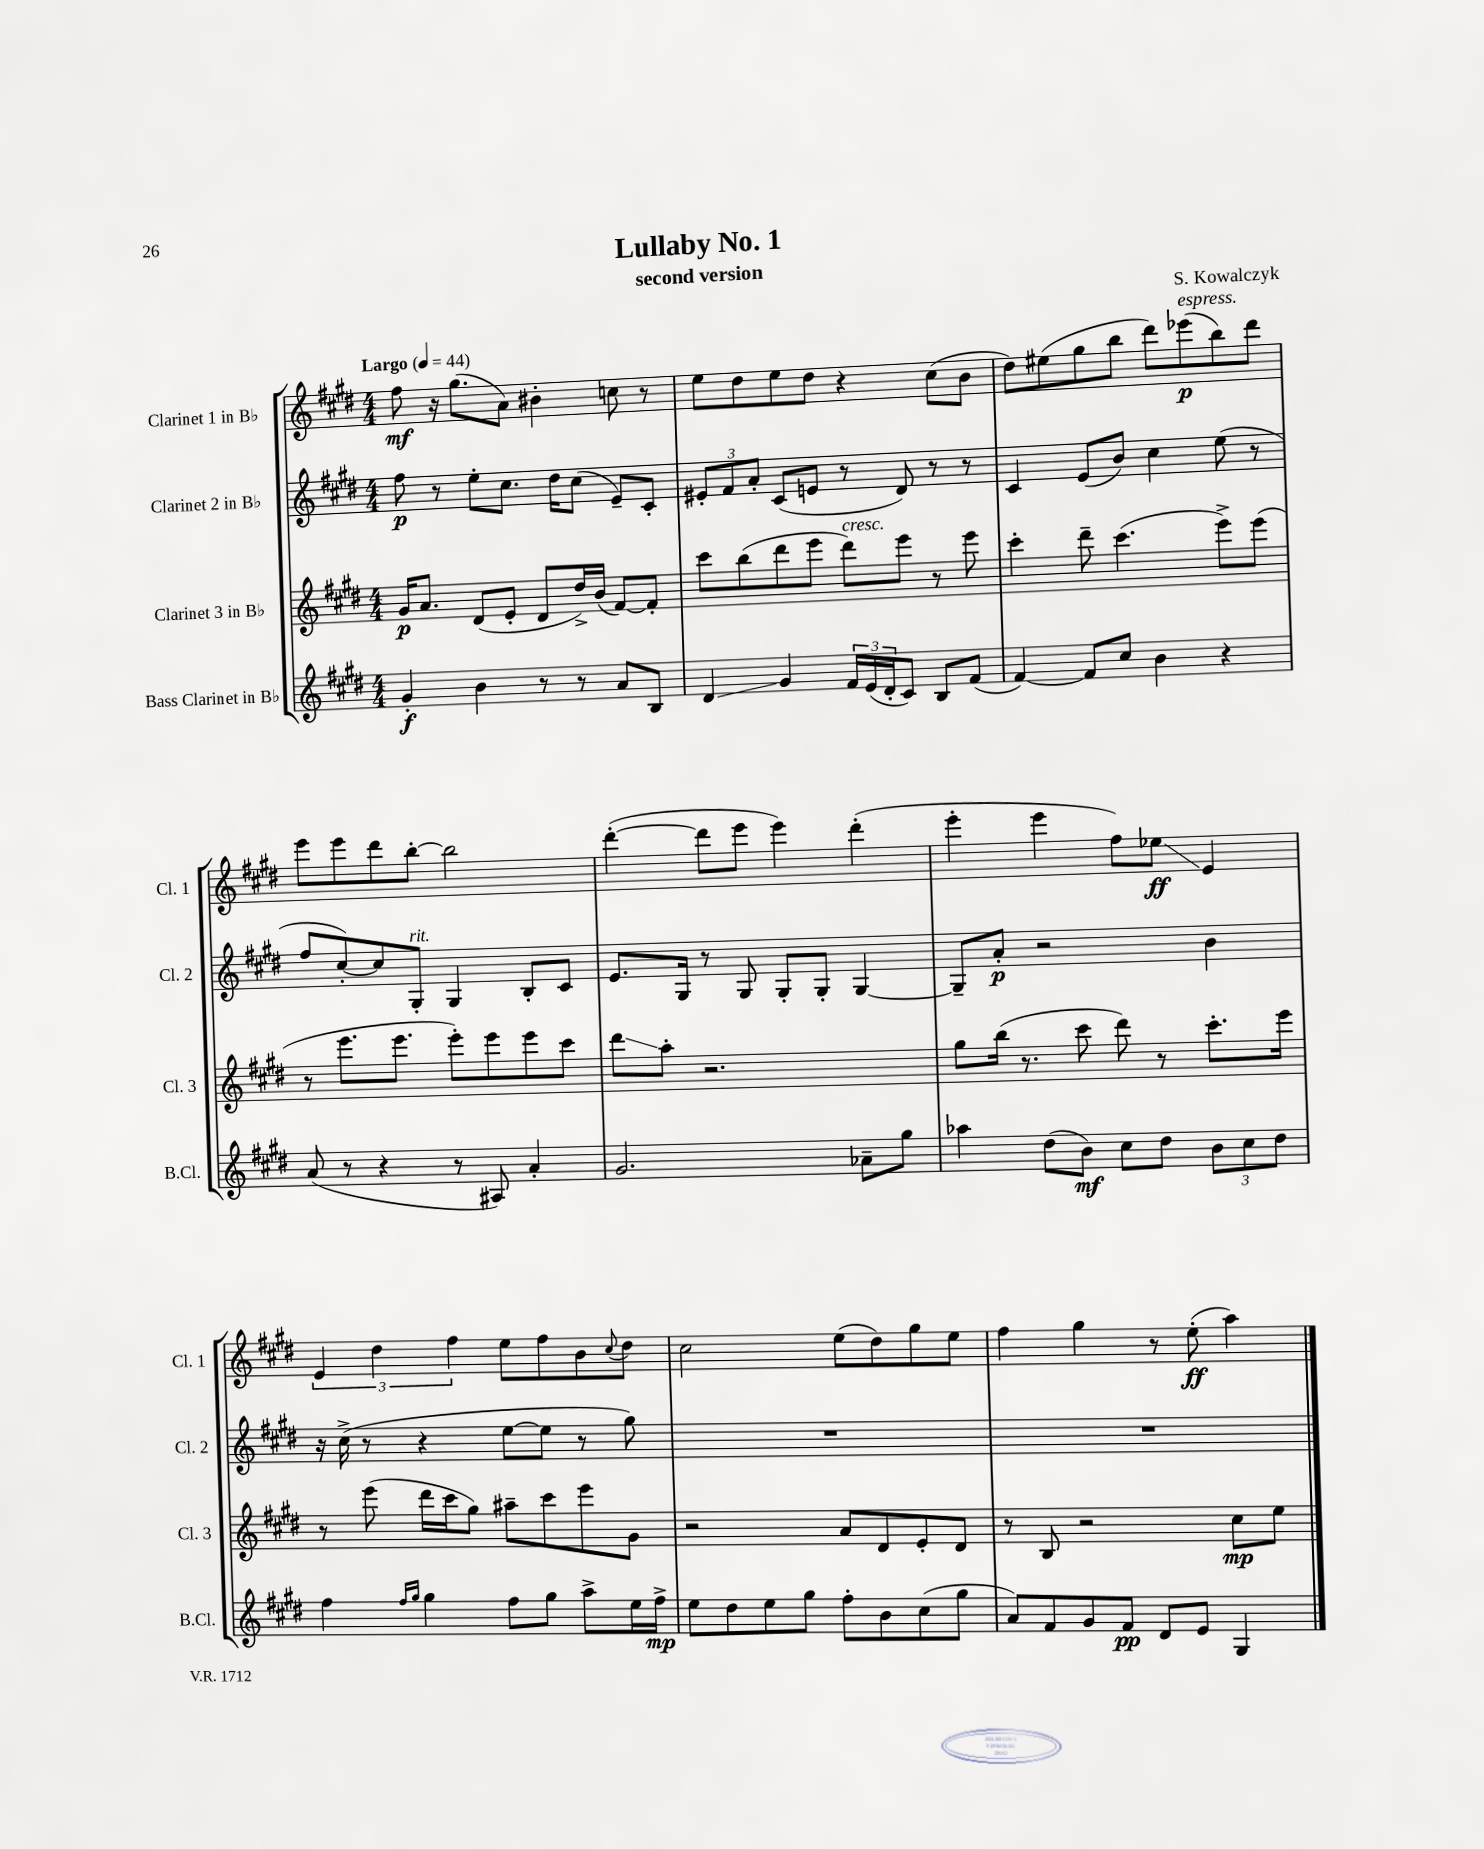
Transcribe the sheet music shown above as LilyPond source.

\header { title = "Lullaby No. 1" composer = "S. Kowalczyk" subtitle = "second version" }
<<
\new StaffGroup <<
\new Staff = "s0" \with { instrumentName = "Clarinet 1 in Bb" shortInstrumentName = "Cl. 1" } {
    \clef treble \key e \major \numericTimeSignature \time 4/4 \tempo "Largo" 4 = 44
    fis''8\mf r16 gis''8.( a'8) bis'4-. c''8 r8 |
    e''8 dis''8 e''8 dis''8 r4 cis''8( b'8 |
    dis''8) eis''8( gis''8 b''8 dis'''8) ees'''8\p^\markup { \italic "espress." }( b''8) dis'''8 |
    e'''8 e'''8 dis'''8 b''8~-. b''2 |
    dis'''4~-.( dis'''8 e'''8 e'''4) dis'''4-.( |
    e'''4-. e'''4 fis''8) ees''8\glissando\ff e'4 |
    \tuplet 3/2 { e'4 dis''4 fis''4 } e''8 fis''8 b'8 \appoggiatura { cis''8 } dis''8 |
    cis''2 e''8( dis''8) gis''8 e''8 |
    fis''4 gis''4 r8 e''8-.\ff( a''4) \bar "|." |
}
\new Staff = "s1" \with { instrumentName = "Clarinet 2 in Bb" shortInstrumentName = "Cl. 2" } {
    \clef treble \key e \major \numericTimeSignature \time 4/4
    fis''8\p r8 e''8-. cis''8. dis''16 cis''8( e'8--) cis'8-. |
    \tuplet 3/2 { eis'8-. fis'8 a'8-. } cis'8( e'8 r8 dis'8) r8 r8 |
    cis'4 e'8( b'8) cis''4 e''8( r8 |
    fis''8 cis''8~-.) cis''8 gis8-.^\markup { \italic "rit." } gis4 b8-. cis'8 |
    e'8. gis16 r8 gis8 gis8-. gis8-. gis4~ |
    gis8-- a'8-.\p r2 b'4 |
    r16 cis''16->( r8 r4 e''8~ e''8 r8 gis''8) |
    R1 |
    R1 \bar "|." |
}
\new Staff = "s2" \with { instrumentName = "Clarinet 3 in Bb" shortInstrumentName = "Cl. 3" } {
    \clef treble \key e \major \numericTimeSignature \time 4/4
    gis'16\p a'8. dis'8( e'8-. dis'8 dis''16->) b'16( fis'8~) fis'8-. |
    cis'''8 b''8( dis'''8 e'''8 dis'''8^\markup { \italic "cresc." }) e'''8 r8 e'''8 |
    cis'''4-. dis'''8-- cis'''4.( e'''8->) e'''8( |
    r8 e'''8. e'''8. e'''8-.) e'''8 e'''8 cis'''8 |
    dis'''8\glissando a''8-. r2. |
    gis''8 b''16( r8. cis'''8 dis'''8) r8 cis'''8.-. e'''16 |
    r8 e'''8( dis'''16 cis'''16 gis''8) ais''8-- cis'''8 e'''8 gis'8 |
    r2 a'8 dis'8 e'8-. dis'8 |
    r8 b8 r2 cis''8\mp e''8 \bar "|." |
}
\new Staff = "s3" \with { instrumentName = "Bass Clarinet in Bb" shortInstrumentName = "B.Cl." } {
    \clef treble \key e \major \numericTimeSignature \time 4/4
    gis'4-.\f b'4 r8 r8 a'8 b8 |
    dis'4\glissando gis'4 \tuplet 3/2 { fis'16 e'16( dis'16-. } cis'8) b8 fis'8( |
    fis'4~) fis'8 cis''8 b'4 r4 |
    a'8( r8 r4 r8 ais8) a'4-. |
    gis'2. aes'8-- gis''8 |
    aes''4 dis''8( b'8\mf) cis''8 dis''8 \tuplet 3/2 { b'8 cis''8 dis''8 } |
    fis''4 \grace { fis''16 gis''16 } gis''4 fis''8 gis''8 a''8-> e''16 fis''16->\mp |
    e''8 dis''8 e''8 gis''8 fis''8-. b'8 cis''8( gis''8 |
    a'8) fis'8 gis'8 fis'8\pp dis'8 e'8 gis4 \bar "|." |
}
>>
>>
\layout { \context { \Score \remove "Bar_number_engraver" } }
